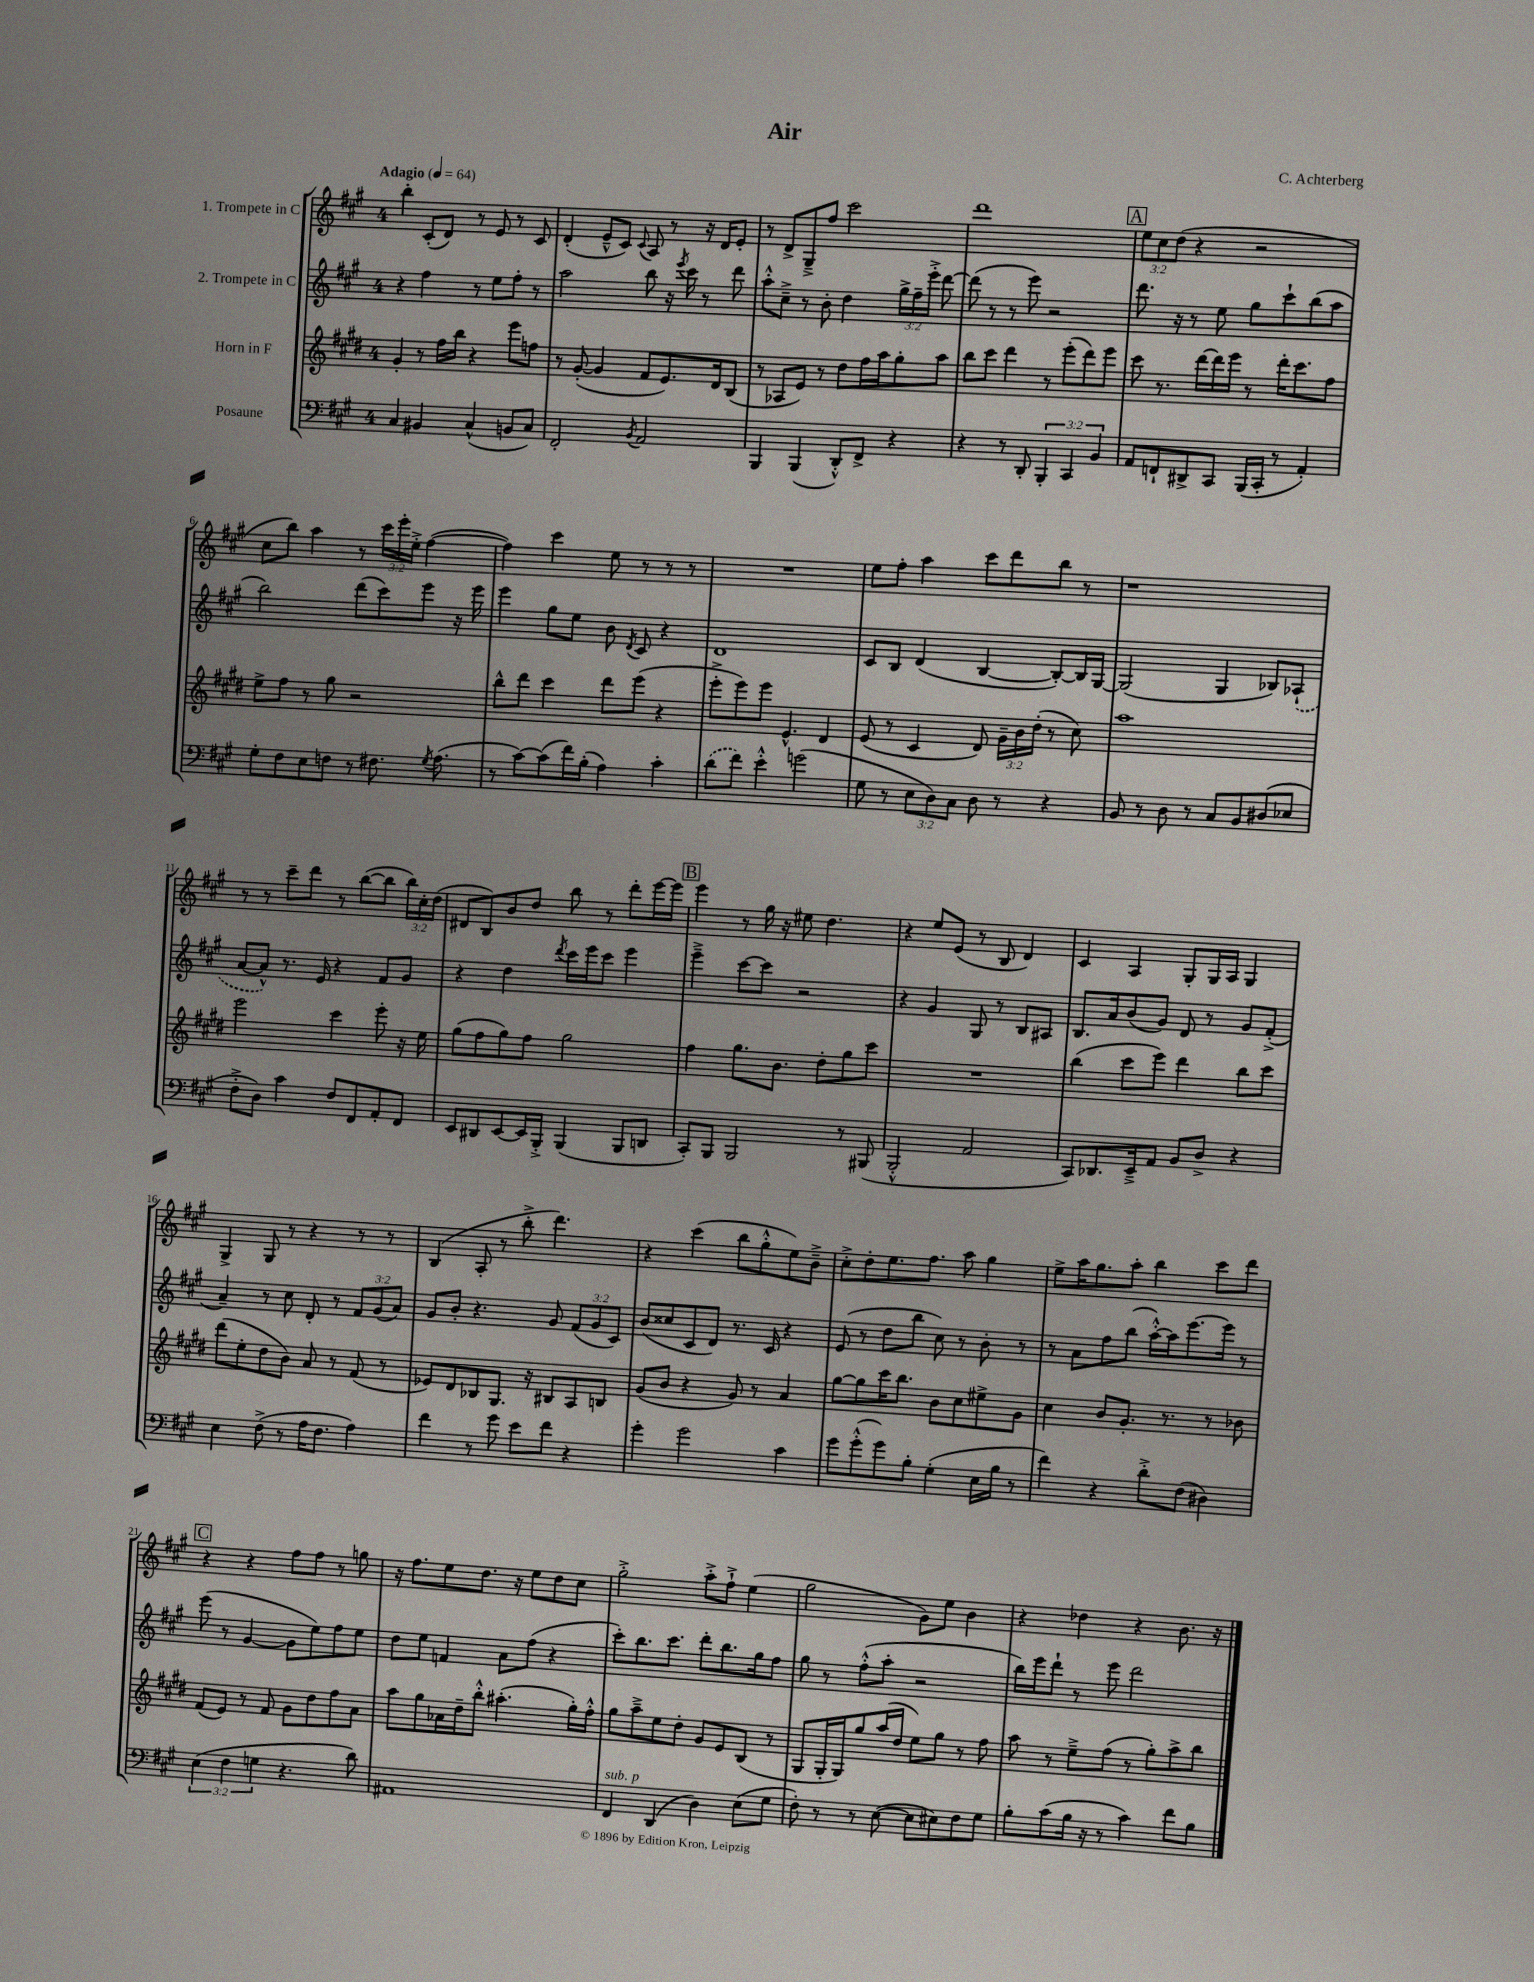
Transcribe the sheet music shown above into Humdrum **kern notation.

**kern	**kern	**kern	**kern
*staff4	*staff3	*staff2	*staff1
*clefF4	*clefG2	*clefG2	*clefG2
*k[f#c#g#]	*k[f#c#g#d#]	*k[f#c#g#]	*k[f#c#g#]
*M4/4	*M4/4	*M4/4	*M4/4
*MM64	*MM64	*MM64	*MM64
4C#	4g#'	4r	4bb'
4BB#	8r	4ff#	(8c#'
.	16ff#	.	8d)
.	16bb	.	.
(4C#^^	4r	8r	8r
.	.	8ee	8e
8BB	8eee	8ff#'	8r
8C#)	8ff	8r	8c#
=	=	=	=
2FF#'	8r	2aa	(4d'
.	([8g#'	.	.
.	4g#]	.	8e~^^
.	.	.	8c#)
8qBB	.	.	8qqc#
2AA	8f#	8bb	8A
.	8.e)	16r	8r
.	.	8qeee	.
.	.	16ccc#	.
.	.	8r	16r
.	16d#	.	16d
.	(8B	8ddd	8e'
=	=	=	=
4BBB	8r	8aa'^^	8r
.	8A-	8cc#~^	8d^
(4BBB	8e)	8r	8G#~^
.	8r	8b'	8ff#
8DD'^^)	8dd#	4dd	2ccc#
8FF#^	16ff#	.	.
.	16aa	.	.
4r	8gg#'	24gg#^	.
.	.	24ff#~	.
.	.	24eee'^	.
.	8aa	[8ddd	.
=	=	=	=
4r	8bb	(8ddd]	1ddd
.	8ccc#	8r	.
8r	4ddd#	8r	.
8DD'	.	8eee)	.
6BBB'	8r	2r	.
.	(8eee'	.	.
6CC#	.	.	.
.	8ddd#)	.	.
6BB	.	.	.
.	8eee	.	.
=	=	=	=
8AA	8ccc#	8.ddd	12ee
.	.	.	12cc#
8FF`	8.r	.	.
.	.	.	(12dd
.	.	16r	.
8DD#^	.	8r	4r
.	[16ddd#	.	.
8CC#	16ddd#]	8ee	.
.	16eee	.	.
(16BBB	8r	8gg#	2r
16CC#'	.	.	.
8r	16ddd#'	8ccc#`	.
.	8.ccc#	.	.
4AA')	.	(8bb	.
.	8ff#	8aa	.
=	=	=	=
8G#'	8ee^	2bb)	8cc#
8F#	8ff#	.	8bb)
8E	8r	.	4aa
8F	8gg#	.	.
8r	2r	(8ddd	8r
8.F#	.	8ccc#)	24ccc#
.	.	.	24eee'
.	.	.	24ee'^
.	.	8eee	([4ff#
8qG#	.	.	.
(8.A	.	.	.
.	.	16r	.
.	.	16eee	.
=	=	=	=
8r	8bb^^	4eee	4ff#])
[8c#)	8ddd#	.	.
(8c#]	4ccc#	8gg#	4ccc#
16f#)	.	8ee	.
(16B'	.	.	.
4A)	8ddd#	8b	8ee
.	.	8qd	.
.	(8eee	8c#	8r
4c#'	4r	4r	8r
.	.	.	8r
=	=	=	=
(8d	8eee'^	1d	1r
8f#)	8eee)	.	.
4e'^^	8eee	.	.
.	4.e^^	.	.
(2g	.	.	.
.	4d#	.	.
=	=	=	=
8G#	(8e	8c#	8ee
8r	8r	8B	8ff#'
12E	4c#	(4d	4aa
12D)	.	.	.
12C#	.	.	.
8D	8d#)	[4B	8ccc#
8r	24g#~	.	8ddd
.	24b	.	.
.	(24dd#'	.	.
4r	8r	8B'_)	8bb
.	8cc#)	16B]	8r
.	.	[16G#	.
=	=	=	=
8BB	1aa	(2G#]	1r
8r	.	.	.
8D	.	.	.
8r	.	.	.
8C#	.	4G#	.
8BB	.	.	.
(8D#	.	8B-)	.
8E-	.	(8A-`	.
=	=	=	=
8F#'^	2eee	[8a	8r
8D)	.	8a^^])	8r
4c#	.	8.r	8ccc#~
.	.	.	8ddd
.	.	16e	.
8F#	4ccc#	4r	8r
8FF#	.	.	([8bb
8AA'	8eee'	8f#	8bb]
8FF#	16r	8g#	24bb)
.	.	.	24cc#'
.	16ee	.	.
.	.	.	(24dd
=	=	=	=
8EE	(8gg#	4r	8d#
8DD#	8ff#	.	8B)
[8EE	8gg#)	4dd	8b
16EE]	8ff#	.	8dd
16BBB'^	.	.	.
.	.	8qddd	.
(4BBB	2gg#	16ccc#	8bb
.	.	16eee	.
.	.	8ccc#	8r
8BBB	.	4eee	8ddd'
8DD	.	.	[16eee
.	.	.	16eee]
=	=	=	=
8CC#')	4ff#	4eee~^	4eee
8BBB	.	.	.
2BBB	8.gg#	[8ccc#	8r
.	.	8ccc#]	16gg#
.	8.b	.	16r
.	.	2r	8ee#
.	8dd#'	.	4.dd
8r	8gg#	.	.
(8BBB#	8ccc#	.	.
=	=	=	=
2BBB'^^	1r	4r	4r
.	.	4g#	8ee
.	.	.	(8e
2AA	.	8G#	8r
.	.	8r	8B
.	.	8B	4d)
.	.	8A#	.
=	=	=	=
8CC#)	(4bb	8.B	4c#
8.DD-	.	.	.
.	.	16a	.
.	8ccc#	(8b	4A
16EE~^	.	.	.
8AA	8eee)	8g#)	.
8BB	4ddd#	8d	8G#'
8D^	.	8r	16G#
.	.	.	16A
4r	8bb	8g#	4G#
.	8ccc#	(8f#'^	.
=	=	=	=
4E	(8ddd#	4a~)	4G#^
.	8ee'	.	.
(8F#^	8dd#	8r	8G#
8r	8b)	8cc#	8r
16A	8a	8d'	4r
8.F#	.	.	.
.	8r	8r	.
4A)	(8f#	12f#	8r
.	.	(12g#	.
.	8r	.	8r
.	.	12a)	.
=	=	=	=
4f#	8e-)	8g#	(4B
.	8d#	8b'	.
8r	8B-	4.r	8A'
8g#	8.G#	.	8r
8e	.	.	8bb'^
.	16r	.	.
8f#	8B#	8g#	4.ddd)
4r	8A	(12f#	.
.	.	12g#	.
.	8B	.	.
.	.	12c#)	.
=	=	=	=
4g#'	(8g#	(8b	4r
.	8b	8cc##	.
2g#	4r	8c#	(4ccc#
.	.	8d)	.
.	8g#)	8.r	8bb
.	8r	.	8gg#'^^
.	.	16c#	.
4c#	4a	4r	8ee)
.	.	.	8b~^
=	=	=	=
8g#	[8gg#	(8e	8cc#'^
(8g#'^^	8gg#]	8r	8dd'
8g#)	16ccc#	8dd	8.ee
.	8.bb	.	.
8B'	.	8bb	.
.	.	.	8.ff#
(4G#'	8b	8cc#)	.
.	8cc#	8r	8aa
16E	8ee#^	8b'	4gg#
16B	.	.	.
8r	8g#	8r	.
=	=	=	=
4f#)	4cc#	8r	8ee^
.	.	8a	16aa
.	.	.	8.gg#
4r	8b	8ff#	.
.	8.g#'	(8bb	8aa'
8d'^	.	[16aa'^^)	4bb
.	8.r	16aa]	.
(8F#	.	[8.eee	.
4D#)	8r	.	8ccc#
.	.	16eee]	.
.	8b-	8r	8ddd
=	=	=	=
(6E	(8f#	(8eee	4r
.	8e)	8r	.
6F#	.	.	.
.	8r	[4g#	4r
6G	.	.	.
.	8f#	.	.
4.r	8g#	8g#]	8ff#
.	8dd#	8ee)	8ff#
.	8ff#	8ff#	8r
8d)	8a	8ee	8gg
=	=	=	=
1AA#	8aa	8dd	16r
.	.	.	8.ff#
.	8gg#	8ee	.
.	16a-	4f	8ee
.	16dd#~	.	.
.	8bb'^^	.	8.dd
.	(4.aa#'	8a	.
.	.	.	16r
.	.	(8ff#	8ee
.	.	4r	8dd
.	16gg#')	.	8cc#
.	16ff#'^^	.	.
=	=	=	=
4FF#	8gg#	8ccc#')	2gg#'^
.	8aa~^	8.bb	.
(4DD	8ee	.	.
.	.	8.ccc#	.
.	8dd#'	.	.
4D)	8g#	8ddd'	8aa'^
.	8e	8.bb	8ff#`^
(8E	(8B	.	(4ee
.	.	16gg#	.
8G#	8r	8ff#	.
=	=	=	=
8F#')	8G#	8gg#	2gg#
8r	16G#'	8r	.
.	16G#)	.	.
8r	8gg#	(8ff#'^^	.
([8E	(16aa	8aa'	.
.	16dd#	.	.
8E]	8ee)	2r	8g#)
8E#)	8gg#	.	8ee
8F#	8r	.	4b
8G#	8ff#	.	.
=	=	=	=
8B'	8aa	16bb)	4r
.	.	16eee	.
(8c#	8r	8ddd`	.
16B	8ee~^	8r	4dd-
16r	.	.	.
8r	(8ff#	8eee	.
4c#)	8r	2ddd	4r
.	8gg#')	.	.
8f#	8aa^	.	8.b
8B	8bb	.	.
.	.	.	16r
==	==	==	==
*-	*-	*-	*-
